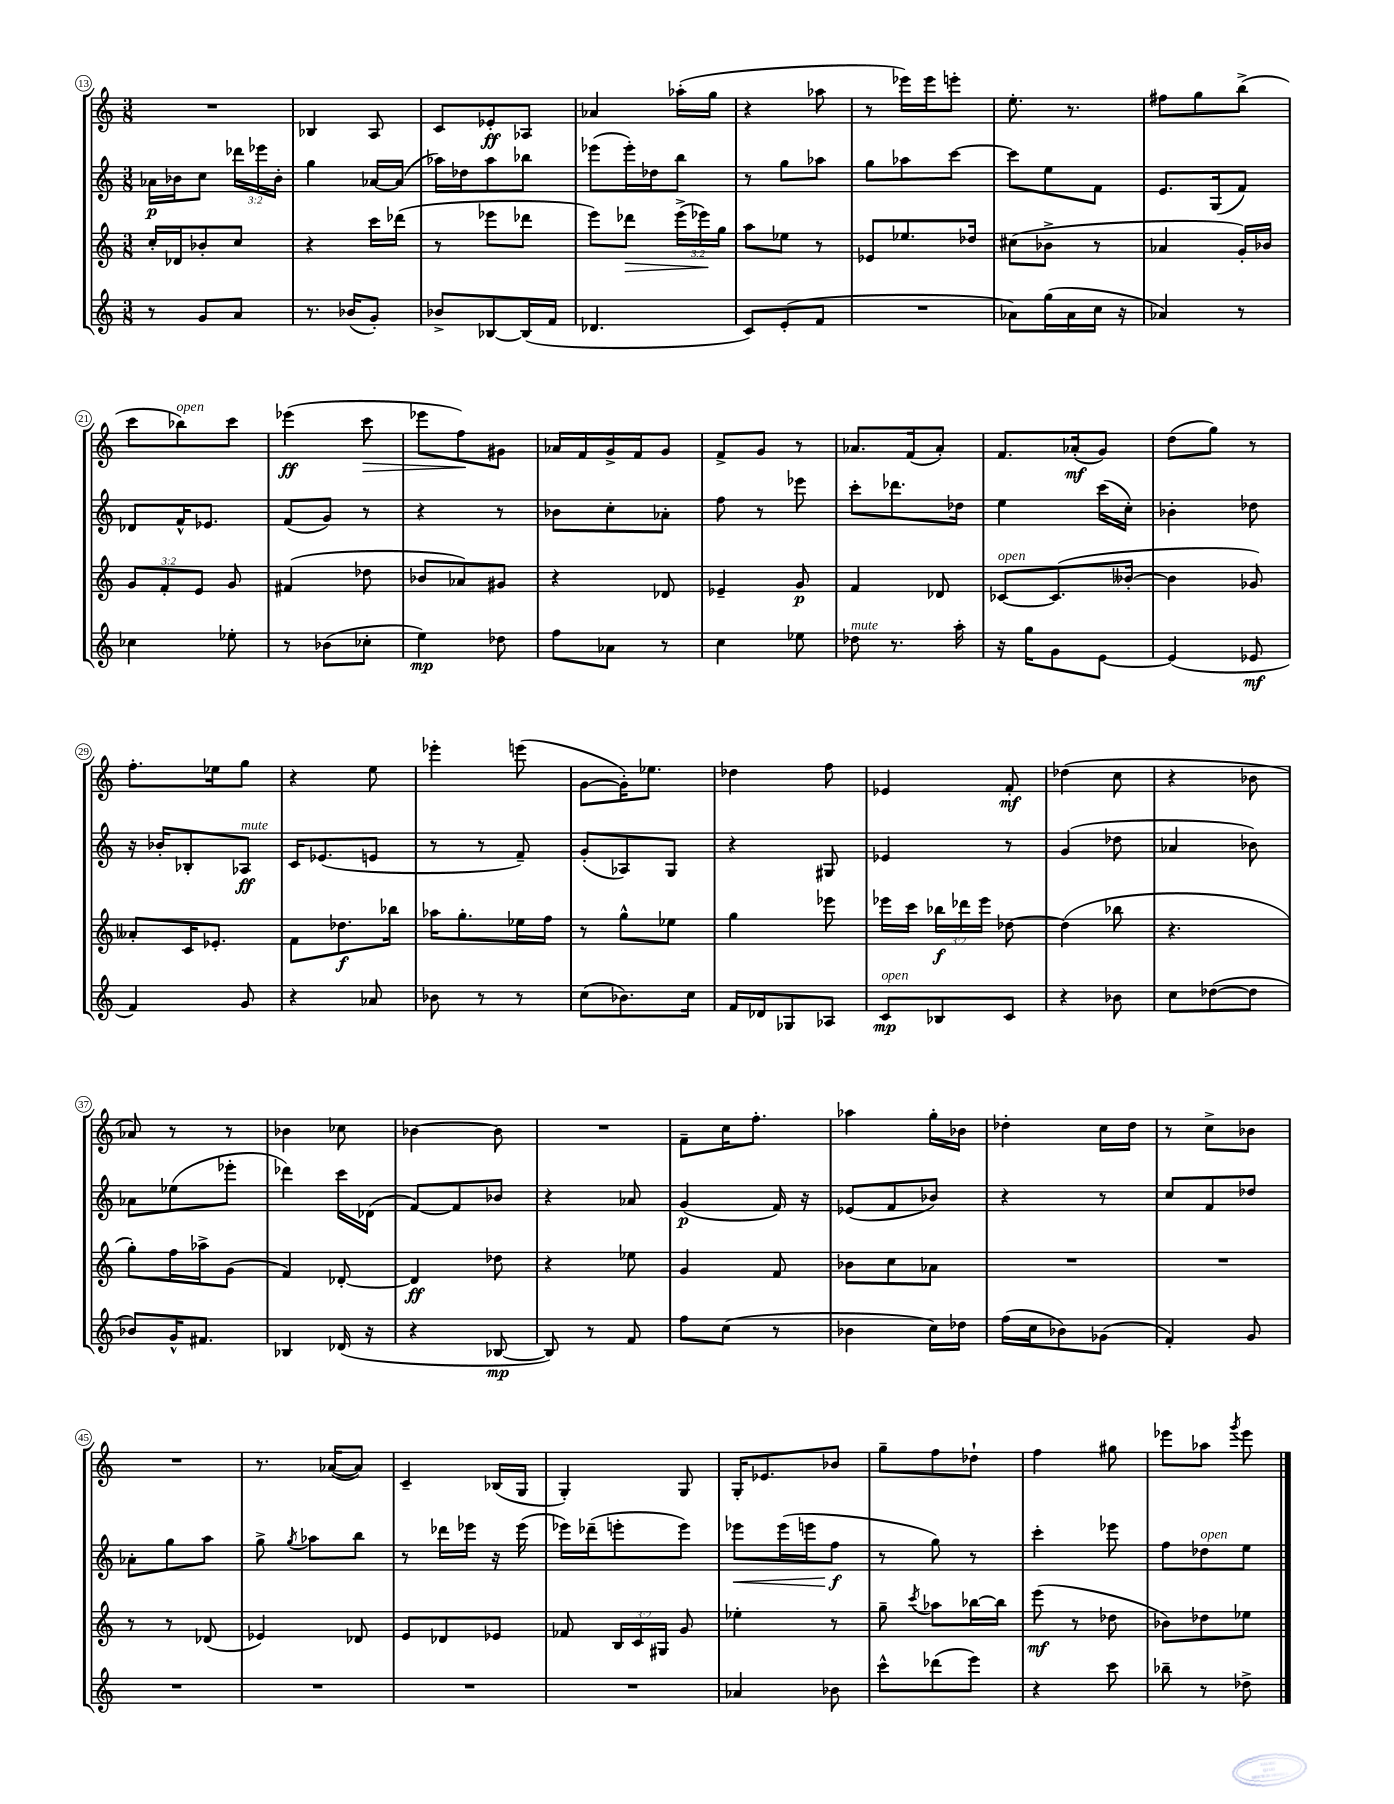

**kern	**dynam	**kern	**dynam	**kern	**dynam	**kern	**dynam
*part4	*part4	*part3	*part3	*part2	*part2	*part1	*part1
*staff4	*staff4	*staff3	*staff3	*staff2	*staff2	*staff1	*staff1
*clefG2	*	*clefG2	*	*clefG2	*	*clefG2	*
*k[]	*	*k[]	*	*k[]	*	*k[]	*
*M3/8	*	*M3/8	*	*M3/8	*	*M3/8	*
=13	=13	=13	=13	=13	=13	=13	=13
8r	.	16cc'/LL	.	16a-X\LL	p	4.r	.
.	.	16d-X/J	.	16b-X\J	.	.	.
8g/L	.	8b-X'/	.	8cc\J	.	.	.
8a/J	.	8cc/J	.	24ddd-X\LL	.	.	.
.	.	.	.	24eee-X\	.	.	.
.	.	.	.	24b-'\JJ	.	.	.
=14	=14	=14	=14	=14	=14	=14	=14
8.r	.	4r	.	4gg\	.	4B-X/	.
(16b-X/KL	.	.	.	.	.	.	.
8g'/J)	.	16ccc\LL	.	[16a-X/LL	.	8A/	.
.	.	(16ddd-X\JJ	.	(16a-/JJ]	.	.	.
=15	=15	=15	=15	=15	=15	=15	=15
8b-X^/L	.	8r	.	16aa-X\LL)	.	8c/L	.
.	.	.	.	16dd-X\J	.	.	.
[8B-X/	.	8eee-X\L	.	8aa-\	.	8e-X'/	ff
(16B-/L]	.	8ddd-X\J	.	8bb-X\J	.	8A-X/J	.
16f/JJ	.	.	.	.	.	.	.
=16	=16	=16	=16	=16	=16	=16	=16
4.d-X/	.	8eee\L)	.	(8eee-X\L	.	4a-X/	.
!	!	!	!LO:HP:b	!	!	!	!
.	.	8ddd-X\J	>	16eee-'\L)	.	.	.
.	.	.	.	16dd-X\J	.	.	.
.	.	(24eee^\LL	.	8bb\J	.	(16aa-X'\LL	.
.	.	24eee-X\)	.	.	.	.	.
.	.	.	.	.	.	16gg\JJ	.
.	.	24gg\JJ	]	.	.	.	.
=17	=17	=17	=17	=17	=17	=17	=17
8c/L)	.	8aa\L	.	8r	.	4r	.
(8e'/	.	8ee-X\J	.	8gg\L	.	.	.
8f/J	.	8r	.	8aa-X\J	.	8aa-X\	.
=18	=18	=18	=18	=18	=18	=18	=18
4.r	.	8e-X/L	.	8gg\L	.	8r	.
.	.	8.ee-X/	.	8aa-X\	.	16eee-X\LL)	.
.	.	.	.	.	.	16eee-\J	.
.	.	.	.	[8ccc\J	.	8eeen'\J	.
.	.	16dd-X/Jk	.	.	.	.	.
=19	=19	=19	=19	=19	=19	=19	=19
8a-X\L)	.	(8cc#X\L	.	8ccc\L]	.	8.ee'\	.
(16gg\L	.	8b-X^\J	.	8ee\	.	.	.
16a-\	.	.	.	.	.	8.r	.
16cc\JJ	.	8r	.	8f\J	.	.	.
16r	.	.	.	.	.	.	.
=20	=20	=20	=20	=20	=20	=20	=20
4a-X/)	.	4a-X/	.	8.e/L	.	8ff#X\L	.
.	.	.	.	.	.	8gg\	.
.	.	.	.	(16G/k	.	.	.
8r	.	16g'/LL)	.	8f/J)	.	(8bb^\J	.
.	.	16b-X/JJ	.	.	.	.	.
!!LO:LB:g=z
=21	=21	=21	=21	=21	=21	=21	=21
4cc-X\	.	12g/L	.	8d-X/L	.	8ccc\L	.
.	.	12f'/	.	.	.	.	.
!	!	!	!	!	!	!LO:TX:a:i:t=open	!
.	.	.	.	16f^^/K	.	8bb-X\)	.
.	.	12e/J	.	.	.	.	.
.	.	.	.	8.e-X/J	.	.	.
8ee-X'\	.	8g/	.	.	.	8ccc\J	.
=22	=22	=22	=22	=22	=22	=22	=22
8r	.	(4f#X/	.	(8f/L	.	(4eee-X\	ff
(8b-X\L	.	.	.	8g/J)	.	.	.
!	!	!	!	!	!	!	!LO:HP:b
8cc-X'\J	.	8dd-X\	.	8r	.	8ccc\	>
=23	=23	=23	=23	=23	=23	=23	=23
4ee\)	mp	8b-X/L	.	4r	.	8eee-X\L	.
.	.	8a-X/)	.	.	.	8ff\)	.
8dd-X\	.	8g#X/J	.	8r	.	8g#X\J	]
=24	=24	=24	=24	=24	=24	=24	=24
8ff\L	.	4r	.	8b-X\L	.	16a-X/LL	.
.	.	.	.	.	.	16f/	.
8a-X\J	.	.	.	8cc'\	.	16g^/	.
.	.	.	.	.	.	16f/J	.
8r	.	8d-X/	.	8a-X'\J	.	8g/J	.
=25	=25	=25	=25	=25	=25	=25	=25
4cc\	.	4e-X~/	.	8ff\	.	8f^/L	.
.	.	.	.	8r	.	8g/J	.
8ee-X\	.	8g/	p	8eee-X\	.	8r	.
=26	=26	=26	=26	=26	=26	=26	=26
!LO:TX:a:i:t=mute	!	!	!	!	!	!	!
8dd-X\	.	4f/	.	8ccc'\L	.	8.a-X/L	.
8.r	.	.	.	8.ddd-X\	.	.	.
.	.	.	.	.	.	(16f/k	.
.	.	8d-X/	.	.	.	8a-'/J)	.
16aa'\	.	.	.	16dd-X\Jk	.	.	.
=27	=27	=27	=27	=27	=27	=27	=27
!	!	!LO:TX:a:i:t=open	!	!	!	!	!
16r	.	[8c-X/L	.	4ee\	.	8.f/L	.
16gg\KL	.	.	.	.	.	.	.
8g\	.	(8.c-/]	.	.	.	.	.
.	.	.	.	.	.	(16a-X'/k	mf
[8e\J	.	.	.	(16ccc\LL	.	8g/J)	.
.	.	[16b--X'/Jk	.	16cc'\JJ)	.	.	.
=28	=28	=28	=28	=28	=28	=28	=28
(4e/]	.	4b--\]	.	4b-X'\	.	(8dd\L	.
.	.	.	.	.	.	8gg\J)	.
8e-X/	mf	8g-X/)	.	8dd-X\	.	8r	.
!!LO:LB:g=z
=29	=29	=29	=29	=29	=29	=29	=29
4f/)	.	8a--X'/L	.	16r	.	8.ff'\L	.
.	.	.	.	16b-X'/KL	.	.	.
.	.	16c/K	.	8B-X'/	.	.	.
.	.	8.e-X'/J	.	.	.	16ee-X\k	.
!	!	!	!	!LO:TX:a:i:t=mute	!	!	!
8g/	.	.	.	8A-X/J	ff	8gg\J	.
=30	=30	=30	=30	=30	=30	=30	=30
4r	.	8f\L	.	16c/KL	.	4r	.
.	.	.	.	(8.e-X/	.	.	.
.	.	8.dd-X\	f	.	.	.	.
8a-X/	.	.	.	8en/J	.	8ee\	.
.	.	16bb-X\Jk	.	.	.	.	.
=31	=31	=31	=31	=31	=31	=31	=31
8b-X\	.	16aa-X\KL	.	8r	.	4eee-X'\	.
.	.	8.gg'\	.	.	.	.	.
8r	.	.	.	8r	.	.	.
8r	.	16ee-X\L	.	8f~/)	.	(8eeen\	.
.	.	16ff\JJ	.	.	.	.	.
=32	=32	=32	=32	=32	=32	=32	=32
(8cc\L	.	8r	.	(8g'/L	.	[8g\L	.
8.b-X\)	.	8gg^^\L	.	8A-X/)	.	16g'\K])	.
.	.	.	.	.	.	8.ee-X\J	.
.	.	8ee-X\J	.	8G/J	.	.	.
16cc\Jk	.	.	.	.	.	.	.
=33	=33	=33	=33	=33	=33	=33	=33
16f/LL	.	4gg\	.	4r	.	4dd-X\	.
16d-X/J	.	.	.	.	.	.	.
8G-X/	.	.	.	.	.	.	.
8A-X/J	.	8eee-X\	.	8G#X/	.	8ff\	.
=34	=34	=34	=34	=34	=34	=34	=34
!LO:TX:a:i:t=open	!	!	!	!	!	!	!
8c/L	mp	16eee-X\LL	.	4e-X/	.	4e-X/	.
.	.	16ccc\JJ	.	.	.	.	.
8B-X/	.	24bb-X\LL	f	.	.	.	.
.	.	24ddd-X\	.	.	.	.	.
.	.	24eee-\JJ	.	.	.	.	.
8c/J	.	[8dd-X\	.	8r	.	8f'/	mf
=35	=35	=35	=35	=35	=35	=35	=35
4r	.	(4dd-\]	.	(4g/	.	(4dd-X\	.
8b-X\	.	8bb-X\	.	8dd-X\	.	8cc\	.
=36	=36	=36	=36	=36	=36	=36	=36
8cc\L	.	4.r	.	4a-X/	.	4r	.
([8dd-X\	.	.	.	.	.	.	.
8dd-\J]	.	.	.	8b-X\)	.	8b-X\	.
!!LO:LB:g=z
=37	=37	=37	=37	=37	=37	=37	=37
8b-X/L)	.	8gg'\L)	.	8a-X\L	.	8a-X/)	.
16g^^/K	.	16ff\L	.	(8ee-X\	.	8r	.
8.f#X/J	.	16aa-X^\J	.	.	.	.	.
.	.	(8g\J	.	8eee-X'\J	.	8r	.
=38	=38	=38	=38	=38	=38	=38	=38
4B-X/	.	4f/)	.	4ddd-X\)	.	4b-X\	.
(16d-X/	.	[8d-X'/	.	16ccc\LL	.	8cc-X\	.
16r	.	.	.	(16d-X\JJ	.	.	.
=39	=39	=39	=39	=39	=39	=39	=39
4r	.	4d-/]	ff	[8f/L)	.	[4b-X\	.
.	.	.	.	8f/]	.	.	.
[8B-X/	mp	8dd-X\	.	8b-X/J	.	8b-\]	.
=40	=40	=40	=40	=40	=40	=40	=40
8B-/])	.	4r	.	4r	.	4.r	.
8r	.	.	.	.	.	.	.
8f/	.	8ee-X\	.	8a-X/	.	.	.
=41	=41	=41	=41	=41	=41	=41	=41
8ff\L	.	4g/	.	(4g/	p	8f~\L	.
(8cc\J	.	.	.	.	.	16cc\K	.
.	.	.	.	.	.	8.ff'\J	.
8r	.	8f/	.	16f/)	.	.	.
.	.	.	.	16r	.	.	.
=42	=42	=42	=42	=42	=42	=42	=42
4b-X\	.	8b-X\L	.	(8e-X/L	.	4aa-X\	.
.	.	8cc\	.	8f/	.	.	.
16cc\LL)	.	8a-X\J	.	8b-X/J)	.	16gg'\LL	.
16dd-X\JJ	.	.	.	.	.	16b-X\JJ	.
=43	=43	=43	=43	=43	=43	=43	=43
(16ff\LL	.	4.r	.	4r	.	4dd-X'\	.
16cc\J	.	.	.	.	.	.	.
8b-X\)	.	.	.	.	.	.	.
(8g-X\J	.	.	.	8r	.	16cc\LL	.
.	.	.	.	.	.	16dd-\JJ	.
=44	=44	=44	=44	=44	=44	=44	=44
4f'/)	.	4.r	.	8cc/L	.	8r	.
.	.	.	.	8f/	.	8cc^\L	.
8g/	.	.	.	8dd-X/J	.	8b-X\J	.
!!LO:LB:g=z
=45	=45	=45	=45	=45	=45	=45	=45
4.r	.	8r	.	8a-X'\L	.	4.r	.
.	.	8r	.	8gg\	.	.	.
.	.	(8d-X/	.	8aa\J	.	.	.
=46	=46	=46	=46	=46	=46	=46	=46
4.r	.	4e-X/)	.	8gg^\	.	8.r	.
.	.	.	.	8qgg/	.	.	.
.	.	.	.	8aa-X\L	.	.	.
.	.	.	.	.	.	([16a-X/KL	.
.	.	8d-X/	.	8bb\J	.	8a-/J])	.
=47	=47	=47	=47	=47	=47	=47	=47
4.r	.	8e/L	.	8r	.	4c~/	.
.	.	8d-X/	.	16ddd-X\LL	.	.	.
.	.	.	.	16eee-X\JJ	.	.	.
.	.	8e-X/J	.	16r	.	(16B-X/LL	.
.	.	.	.	(16eee-\	.	16G/JJ	.
=48	=48	=48	=48	=48	=48	=48	=48
4.r	.	8f-X/	.	16eee-X\LL)	.	4G'/)	.
.	.	.	.	(16ddd-X~\J	.	.	.
.	.	24B/LL	.	8eeen'\	.	.	.
.	.	24c/	.	.	.	.	.
.	.	24G#X/JJ	.	.	.	.	.
.	.	8g/	.	8eee\J)	.	8G/	.
=49	=49	=49	=49	=49	=49	=49	=49
!	!	!	!	!	!LO:HP:b	!	!
4a-X/	.	4ee-X'\	.	8eee-X\L	<	16G'/KL	.
.	.	.	.	.	.	8.e-X/	.
.	.	.	.	(16eee-\L	.	.	.
.	.	.	.	16eeen\J	.	.	.
8b-X\	.	8r	.	8ff\J	f	8b-X/J	.
.	.	.	.	.	[	.	.
=50	=50	=50	=50	=50	=50	=50	=50
8ccc^^\L	.	8gg~\	.	8r	.	8gg~\L	.
.	.	8qccc/	.	.	.	.	.
(8ddd-X\	.	8aa-X\L	.	8gg\)	.	8ff\	.
8eee\J)	.	[16bb-X\L	.	8r	.	8dd-X`\J	.
.	.	16bb-\JJ]	.	.	.	.	.
=51	=51	=51	=51	=51	=51	=51	=51
4r	.	(8eee\	mf	4ccc'\	.	4ff\	.
.	.	8r	.	.	.	.	.
8ccc\	.	8dd-X\	.	8eee-X\	.	8gg#X\	.
=52	=52	=52	=52	=52	=52	=52	=52
8bb-X~\	.	8b-X\L)	.	8ff\L	.	8eee-X\L	.
!	!	!	!	!LO:TX:a:i:t=open	!	!	!
8r	.	8dd-X\	.	8dd-X\	.	8aa-X\J	.
.	.	.	.	.	.	8qggg/	.
8dd-X^\	.	8ee-X\J	.	8ee\J	.	8eee-\	.
==	==	==	==	==	==	==	==
*-	*-	*-	*-	*-	*-	*-	*-
